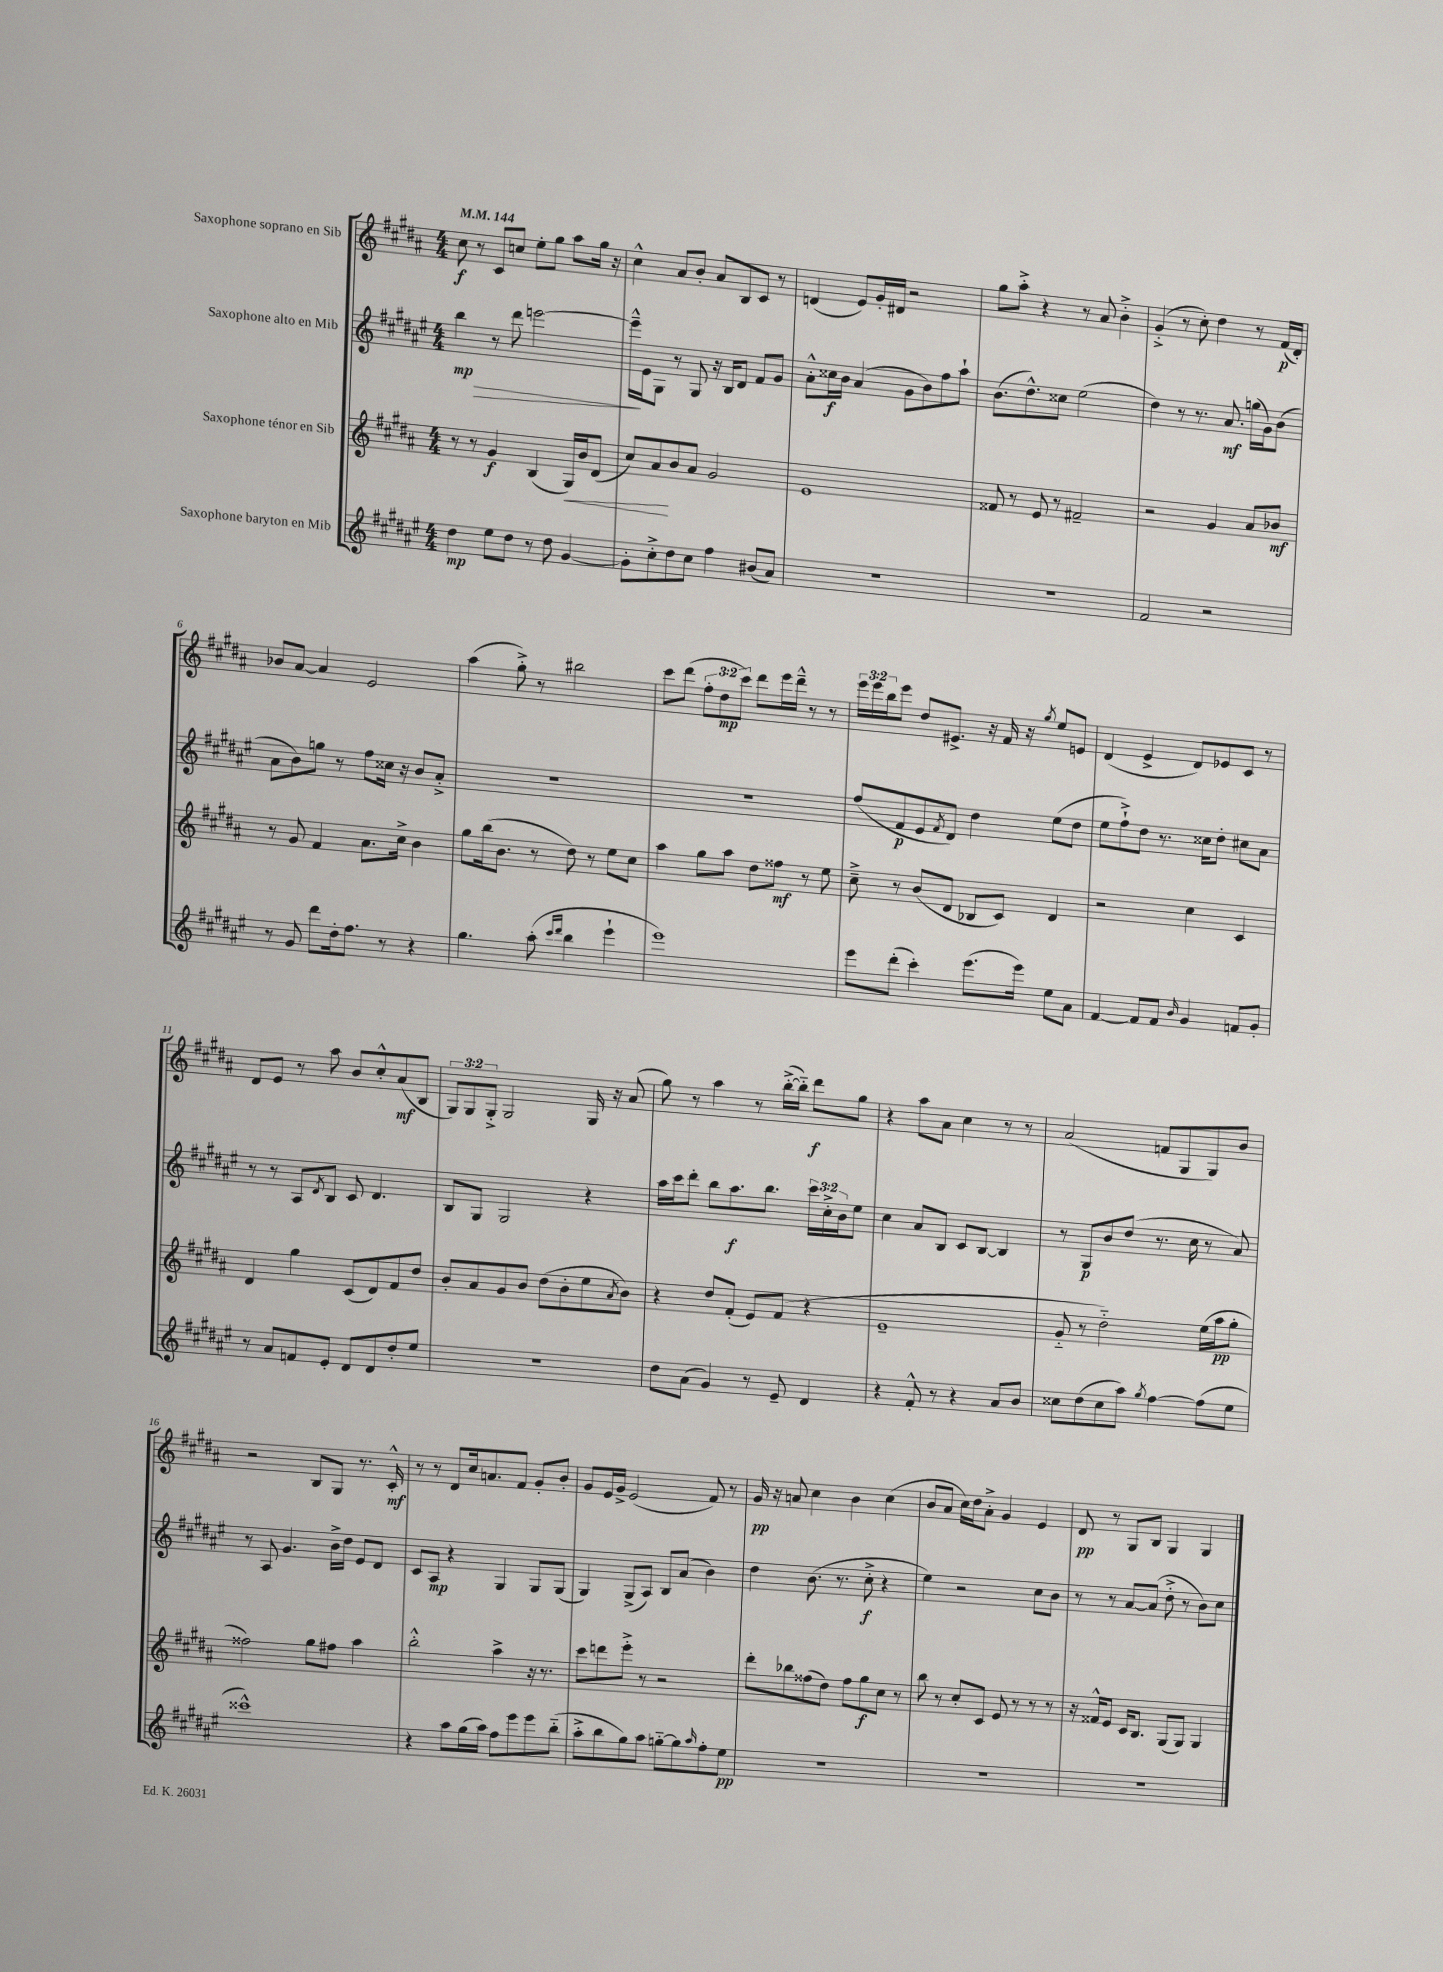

**kern	**dynam	**kern	**dynam	**kern	**dynam	**kern	**dynam
*part4	*part4	*part3	*part3	*part2	*part2	*part1	*part1
*staff4	*staff4	*staff3	*staff3	*staff2	*staff2	*staff1	*staff1
*I"Saxophone baryton en Mib	*	*I"Saxophone ténor en Sib	*	*I"Saxophone alto en Mib	*	*I"Saxophone soprano en Sib	*
*clefG2	*	*clefG2	*	*clefG2	*	*clefG2	*
*k[f#c#g#d#a#e#]	*	*k[f#c#g#d#a#]	*	*k[f#c#g#d#a#e#]	*	*k[f#c#g#d#a#]	*
*M4/4	*	*M4/4	*	*M4/4	*	*M4/4	*
*MM144	*	*MM144	*	*MM144	*	*MM144	*
=1	=1	=1	=1	=1	=1	=1	=1
!	!	!	!	!	!LO:HP:b	!	!
4dd#\	mp	8r	.	4bb\	> mp	8cc#\	f
.	.	8r	.	.	.	8r	.
8ee#\L	.	4g#/	f	8r	.	8c#/L	.
8dd#\J	.	.	.	8ddd#\	.	8ccn/J	.
8r	.	(4B/	.	[2eeen\	.	8ee'\L	.
8dd#\	.	.	.	.	.	8gg#\J	.
!	!	!	!LO:HP:b	!	!	!	!
[4g#/	.	16G#/LL)	<	.	.	8aa#\L	.
.	.	16b/J	.	.	.	.	.
.	.	(8d#/J	.	.	.	16gg#\Jk	.
.	.	.	.	.	.	16r	.
=2	=2	=2	=2	=2	=2	=2	=2
8g#'\L]	.	8cc#/L)	.	16eee~^^\LL]	.	4cc#^^\	.
.	.	.	.	16e#\J	]	.	.
8cc#'^\	.	8a#/	.	8G#\J	.	.	.
8dd#\	.	8b/	[	8r	.	8a#/L	.
8cc#\J	.	8a#/J	.	8G#/	.	8b'/J	.
4ff#\	.	2g#/	.	16r	.	8a#/L	.
.	.	.	.	16B/KL	.	.	.
.	.	.	.	8d#/J	.	8B/	.
(8b#X/L	.	.	.	8f#/L	.	8c#/J	.
8a#/J)	.	.	.	8g#/J	.	8r	.
=3	=3	=3	=3	=3	=3	=3	=3
1r	.	1e	.	8a#'^^\L	.	(4dn/	.
.	.	.	.	16cc##X\L	f	.	.
.	.	.	.	16b\JJ	.	.	.
.	.	.	.	(4a#/	.	8e/L)	.
.	.	.	.	.	.	16g#'/L	.
.	.	.	.	.	.	16d#X/JJ	.
.	.	.	.	8g#\L	.	2r	.
.	.	.	.	8b\)	.	.	.
.	.	.	.	8ff#\	.	.	.
.	.	.	.	8aa#`\J	.	.	.
=4	=4	=4	=4	=4	=4	=4	=4
1r	.	8f##X/	.	(8.b\L	.	8gg#\L	.
.	.	8r	.	.	.	8aa#'^\J	.
.	.	.	.	8.dd#^^\)	.	.	.
.	.	8e/	.	.	.	4r	.
.	.	8r	.	8cc##X\J	.	.	.
.	.	2f#X~/	.	(2ee#\	.	8r	.
.	.	.	.	.	.	8a#/	.
.	.	.	.	.	.	4b'^\	.
=5	=5	=5	=5	=5	=5	=5	=5
2f#/	.	2r	.	4dd#\)	.	(4g#'^/	.
.	.	.	.	8r	.	8r	.
.	.	.	.	8.r	.	8cc#'\)	.
2r	.	4g#/	.	.	.	4dd#\	.
.	.	.	.	8.a#/	mf	.	.
.	.	8a#/L	.	(16ggn\LL	.	8r	.
.	.	.	.	16g#\J)	.	.	.
.	.	8b-X/J	mf	(8b\J	.	(16f#/LL	p
.	.	.	.	.	.	16d#'/JJ)	.
!!LO:LB:g=z
=6	=6	=6	=6	=6	=6	=6	=6
8r	.	8r	.	8a#\L	.	8b-X/L	.
8g#/	.	8g#/	.	8b\)	.	[8a#/J	.
8ddd#\L	.	4f#/	.	8ggn\J	.	4a#/]	.
16dd#'\k	.	.	.	8r	.	.	.
8.ff#\J	.	.	.	.	.	.	.
.	.	8.a#\L	.	8ff#\L	.	2e/	.
8r	.	.	.	16cc##X\Jk	.	.	.
.	.	16cc#^\Jk	.	16r	.	.	.
4r	.	4b\	.	8b/L	.	.	.
.	.	.	.	8a#'^/J	.	.	.
=7	=7	=7	=7	=7	=7	=7	=7
4.gg#\	.	8gg#\L	.	1r	.	(4aa#\	.
.	.	(16bb\k	.	.	.	.	.
.	.	8.b\J	.	.	.	.	.
.	.	.	.	.	.	8gg#'^\)	.
(8aa#'\	.	8r	.	.	.	8r	.
16qqccc#/LL	.	.	.	.	.	.	.
16qqddd#/JJ	.	.	.	.	.	.	.
4bb\	.	8dd#\)	.	.	.	2bb#X\	.
.	.	8r	.	.	.	.	.
4eee#`\	.	8ee\L	.	.	.	.	.
.	.	8cc#\J	.	.	.	.	.
=8	=8	=8	=8	=8	=8	=8	=8
1eee#)	.	4aa#\	.	1r	.	8ccc#\L	.
.	.	.	.	.	.	(8ddd#\J	.
.	.	8gg#\L	.	.	.	12ff#'\L	.
.	.	.	.	.	.	12dd#\	mp
.	.	8aa#\J	.	.	.	.	.
.	.	.	.	.	.	12ccc#\J)	.
.	.	8dd#\L	.	.	.	8ddd#\L	.
.	.	8ff##X\J	mf	.	.	16eee\L	.
.	.	.	.	.	.	16ddd#~^^\JJ	.
.	.	8r	.	.	.	8r	.
.	.	8ee\	.	.	.	8r	.
=9	=9	=9	=9	=9	=9	=9	=9
8eee#\L	.	8cc#~^\	.	(8ff#/L	.	24eee\LL	.
.	.	.	.	.	.	24eee\	.
.	.	.	.	.	.	24bb\J	.
(8ddd#'\J	.	8r	.	8f#/	p	8eee\J	.
4ccc#'\)	.	(8b/L	.	8e#/	.	8dd#/L	.
.	.	.	.	8qf#/	.	.	.
.	.	8d#/J	.	8d#/J)	.	8.e#X^/J	.
(8.eee#\L	.	8B-X/L	.	4dd#\	.	.	.
.	.	.	.	.	.	16r	.
.	.	8c#/J)	.	.	.	16f#/	.
16eee#\Jk)	.	.	.	.	.	16r	.
.	.	.	.	.	.	8qgg#/	.
8ee#\L	.	4d#/	.	(8ee#\L	.	8ee/L	.
8a#\J	.	.	.	8dd#\J	.	8en/J	.
=10	=10	=10	=10	=10	=10	=10	=10
[4f#/	.	2r	.	8ee#\L	.	(4d#/	.
.	.	.	.	8ff#`^\)	.	.	.
8f#/L]	.	.	.	8dd#\J	.	4e^/	.
8f#/J	.	.	.	8.r	.	.	.
16qqb/	.	.	.	.	.	.	.
4g#/	.	4cc#\	.	.	.	8d#/L)	.
.	.	.	.	16cc##X\KL	.	.	.
.	.	.	.	8dd#'\J	.	8e-X/	.
8fn/L	.	4c#/	.	8cc#X\L	.	8c#/J	.
8g#'/J	.	.	.	8a#\J	.	8r	.
!!LO:LB:g=z
=11	=11	=11	=11	=11	=11	=11	=11
8r	.	4d#/	.	8r	.	8d#/L	.
8a#/L	.	.	.	8r	.	8e/J	.
8fn/	.	4gg#\	.	8A#/L	.	8r	.
.	.	.	.	8qd#/	.	.	.
8e#'/J	.	.	.	8B/J	.	8aa#\	.
8d#/L	.	(8c#/L	.	8c#/	.	8b/L	.
8d#/	.	8d#/)	.	4.d#/	.	8cc#'^^/	.
8dd#'/	.	8f#/	.	.	.	(8a#/	mf
8ee#/J	.	8dd#/J	.	.	.	8B/J	.
=12	=12	=12	=12	=12	=12	=12	=12
1r	.	8b'/L	.	8B/L	.	12G#/L)	.
.	.	.	.	.	.	12G#/	.
.	.	8a#/	.	8G#/J	.	.	.
.	.	.	.	.	.	12G#'^/J	.
.	.	8g#/	.	2G#/	.	2G#/	.
.	.	8b/J	.	.	.	.	.
.	.	(8dd#\L	.	.	.	.	.
.	.	8b'\	.	.	.	.	.
.	.	8ee\	.	4r	.	16G#/	.
.	.	.	.	.	.	16r	.
.	.	8qa#/	.	.	.	.	.
.	.	8b\J)	.	.	.	(8a#/	.
=13	=13	=13	=13	=13	=13	=13	=13
8dd#\L	.	4r	.	16aa#\LL	.	8gg#\)	.
.	.	.	.	16ccc#\J	.	.	.
(8a#\J	.	.	.	8ddd#'\J	.	8r	.
4g#/)	.	8dd#/L	.	8bb\L	.	4aa#\	.
.	.	(8f#'/J	.	8.aa#\	f	.	.
8r	.	8e/L)	.	.	.	8r	.
.	.	.	.	8.bb\J	.	.	.
8e#~/	.	(8f#/J	.	.	.	([16bb'^\LL	.
.	.	.	.	.	.	16bb\JJ])	.
4d#/	.	4r	.	24ccc#\LL	.	8ddd#\L	f
.	.	.	.	24cc#'^\	.	.	.
.	.	.	.	24b\J	.	.	.
.	.	.	.	8ee#\J	.	8gg#\J	.
=14	=14	=14	=14	=14	=14	=14	=14
4r	.	1e~	.	4cc#\	.	4r	.
8f#'^^/	.	.	.	8a#/L	.	8aa#\L	.
8r	.	.	.	8B/J	.	8a#\J	.
4r	.	.	.	8c#/L	.	4cc#\	.
.	.	.	.	[8B/J	.	.	.
8a#/L	.	.	.	4B/]	.	8r	.
8b/J	.	.	.	.	.	8r	.
=15	=15	=15	=15	=15	=15	=15	=15
8cc##X\L	.	8g#/	.	8r	.	(2a#/	.
(8dd#\	.	8r	.	8G#/L	p	.	.
8cc##\	.	2dd#\)	.	8b/	.	.	.
8aa#\J)	.	.	.	(8dd#/J	.	.	.
8qgg#/	.	.	.	.	.	.	.
[4ff#\	.	.	.	8.r	.	8fn/L	.
.	.	.	.	.	.	8G#/	.
.	.	.	.	16cc#\	.	.	.
(8ff#\L]	.	(16ee\LL	.	8r	.	8G#/)	.
.	.	16aa#\J	pp	.	.	.	.
8ee#\J	.	8gg#'\J	.	8a#/)	.	8b/J	.
!!LO:LB:g=z
=16	=16	=16	=16	=16	=16	=16	=16
1ccc##X^^)	.	2ff##X\)	.	8r	.	2r	.
.	.	.	.	8A#/	.	.	.
.	.	.	.	4.g#/	.	.	.
.	.	8gg#\L	.	.	.	8B/L	.
.	.	8ff#X\J	.	16b^\LL	.	8G#/J	.
.	.	.	.	16dd#\JJ	.	.	.
.	.	4aa#\	.	8e#/L	.	8.r	.
.	.	.	.	8d#/J	.	.	.
.	.	.	.	.	.	16c#'^^/	mf
=17	=17	=17	=17	=17	=17	=17	=17
4r	.	2bb'^^\	.	8c#/L	.	8r	.
.	.	.	.	8A#/J	mp	8r	.
8aa#\L	.	.	.	4r	.	8d#/L	.
(16gg#\L	.	.	.	.	.	16cc#/k	.
16aa#\JJ)	.	.	.	.	.	8.an/	.
8ff#\L	.	4aa#^\	.	4G#/	.	.	.
8eee#\	.	.	.	.	.	8f#/J	.
8eee#\	.	16r	.	8G#/L	.	8g#'/L	.
.	.	8.r	.	.	.	.	.
(8bb\J	.	.	.	(8G#/J	.	8b'/J	.
=18	=18	=18	=18	=18	=18	=18	=18
8aa#'^\L	.	8ccc#\L	.	4G#/)	.	8g#/L	.
8bb\	.	8dddn\	.	.	.	16e/L	.
.	.	.	.	.	.	16g#^/JJ	.
8gg#\)	.	8eee'^\J	.	(8G#^/L	.	(2e/	.
8aa#\J	.	8r	.	8A#/J)	.	.	.
[8ggn\L	.	2r	.	8B/L	.	.	.
8gg\]	.	.	.	(8a#/J	.	.	.
16qqaa#/	.	.	.	.	.	.	.
8ff#'\	.	.	.	4b\)	.	8f#/)	.
8ee#\J	pp	.	.	.	.	8r	.
=19	=19	=19	=19	=19	=19	=19	=19
1r	.	8ddd#'\L	.	4dd#\	.	16g#/	pp
.	.	.	.	.	.	16r	.
.	.	8bb-X\	.	.	.	8an/	.
.	.	(8ff##X\	.	(8.b\	.	4cc#\	.
.	.	8dd#\J)	.	.	.	.	.
.	.	.	.	8.r	.	.	.
.	.	8ff##\L	.	.	.	4b\	.
.	.	8gg#\	f	8cc#'^\	f	.	.
.	.	8cc#\J	.	4r	.	(4cc#\	.
.	.	8r	.	.	.	.	.
=20	=20	=20	=20	=20	=20	=20	=20
1r	.	8bb\	.	4ee#\)	.	8b/L	.
.	.	8r	.	.	.	8a#/J	.
.	.	8cc#'/L	.	2r	.	16cc#\LL)	.
.	.	.	.	.	.	16dd#\J	.
.	.	8c#/J	.	.	.	8a#'^\J	.
.	.	8e/	.	.	.	4g#/	.
.	.	8r	.	.	.	.	.
.	.	8r	.	8cc#\L	.	4e/	.
.	.	8r	.	8b\J	.	.	.
=21	=21	=21	=21	=21	=21	=21	=21
1r	.	16r	.	8r	.	8d#/	pp
.	.	16f##X^^/KL	.	.	.	.	.
.	.	8e/J	.	8r	.	8r	.
.	.	16c#/KL	.	[8a#/L	.	8G#/L	.
.	.	8.B/J	.	.	.	.	.
.	.	.	.	(8a#/J]	.	8B/J	.
.	.	(8G#/L	.	8dd#'^\	.	4G#/	.
.	.	8G#/J)	.	8r	.	.	.
.	.	4G#/	.	8b\L)	.	4G#/	.
.	.	.	.	8cc#\J	.	.	.
==	==	==	==	==	==	==	==
*-	*-	*-	*-	*-	*-	*-	*-
